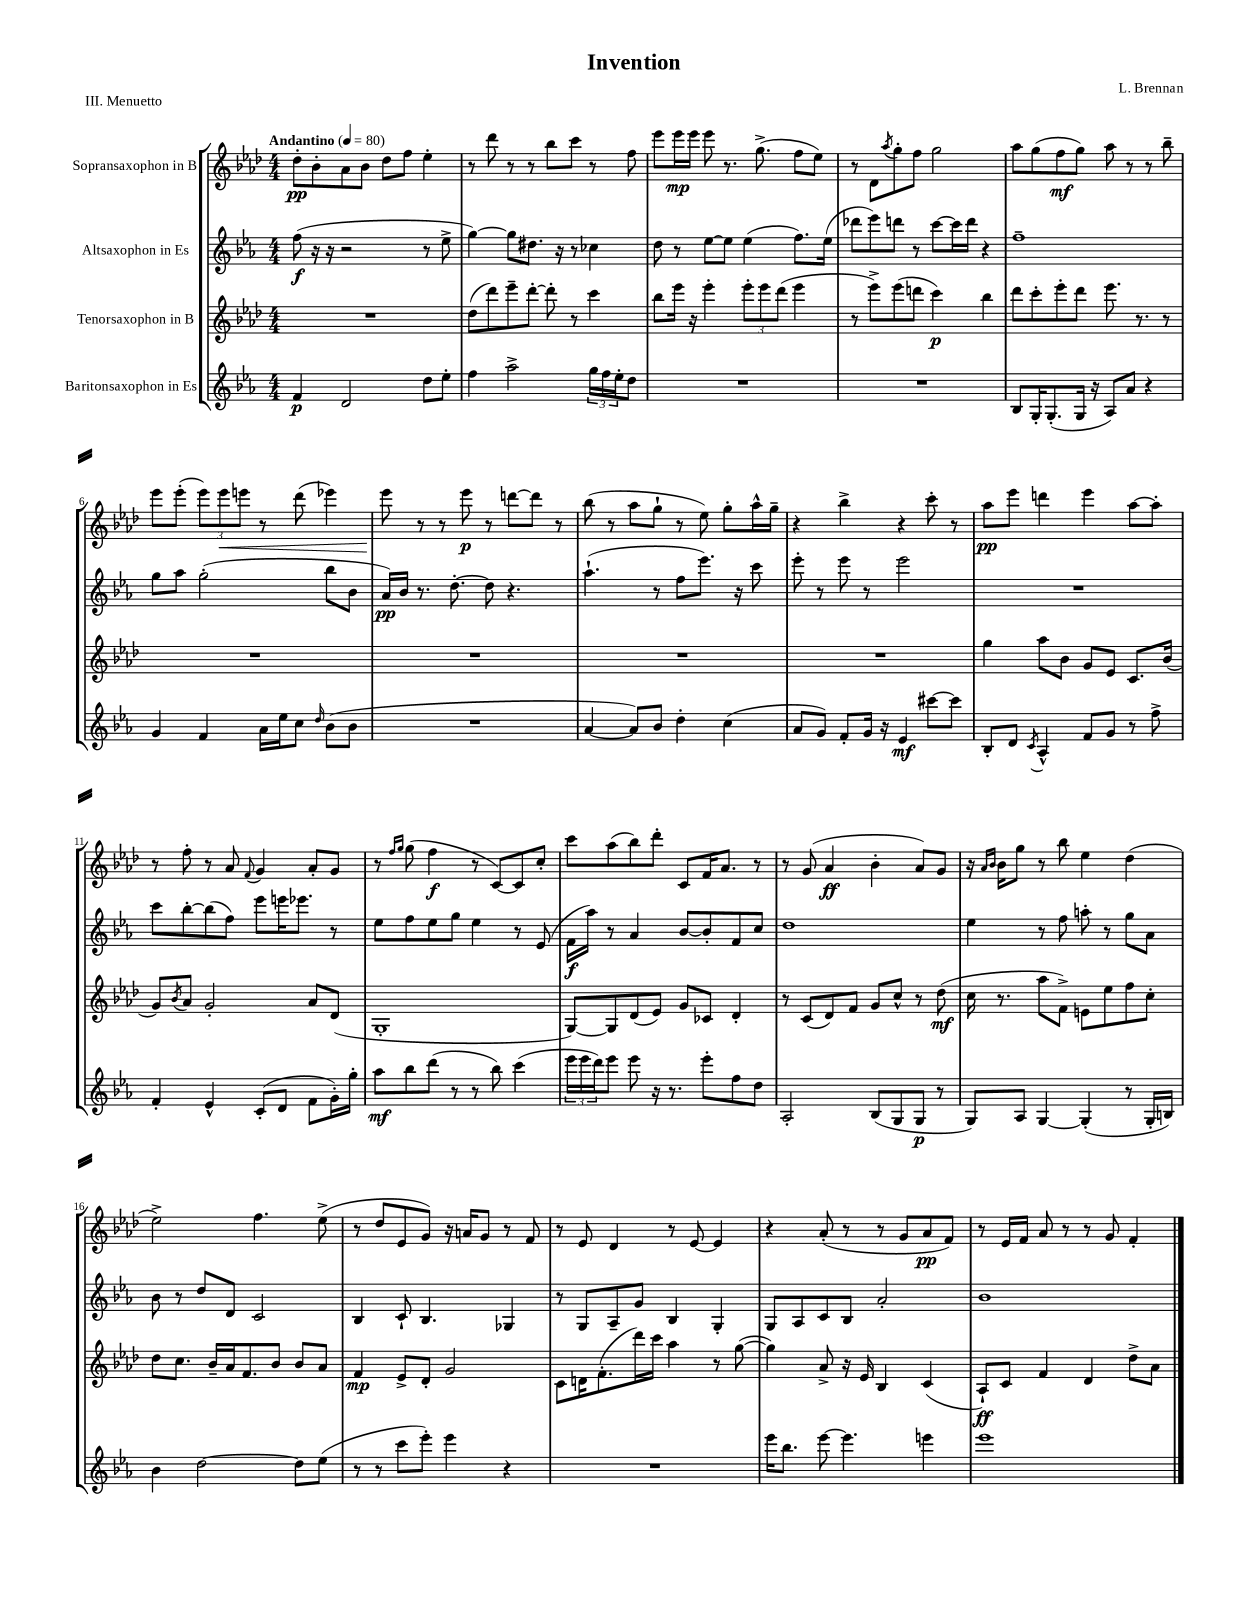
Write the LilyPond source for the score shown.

\header { title = "Invention" composer = "L. Brennan" piece = "III. Menuetto" }
<<
\new StaffGroup <<
\new Staff = "s0" \with { instrumentName = "Sopransaxophon in B" } {
    \clef treble \key aes \major \numericTimeSignature \time 4/4 \tempo "Andantino" 4 = 80
    des''8-.\pp bes'8-. aes'8 bes'8 des''8 f''8 ees''4-. |
    r8 des'''8 r8 r8 bes''8 c'''8 r8 f''8 |
    ees'''8 ees'''16\mp ees'''16 ees'''8 r8. g''8.->( f''8 ees''8) |
    r8 des'8 \acciaccatura { aes''8 } g''8-. f''8 g''2 |
    aes''8 g''8( f''8\mf g''8) aes''8 r8 r8 bes''8-- |
    ees'''8 ees'''8-.( \tuplet 3/2 { ees'''8) ees'''8\< e'''8 } r8 des'''8( ees'''4) |
    ees'''8\! r8 r8 ees'''8\p r8 d'''8~ d'''8 r8 |
    bes''8( r8 aes''8 g''8-! r8 ees''8) g''8-. aes''16-^ g''16-- |
    r4 bes''4-> r4 c'''8-. r8 |
    aes''8\pp ees'''8 d'''4 ees'''4 aes''8~ aes''8-. |
    r8 f''8-. r8 aes'8 \appoggiatura { f'8 } g'4 aes'8-. g'8 |
    r8 \grace { f''16 g''16 } g''8( f''4\f r8 c'8~) c'8 c''8-. |
    c'''8 aes''8( bes''8) des'''8-. c'8 f'16 aes'8. r8 |
    r8 g'8( aes'4\ff bes'4-. aes'8) g'8 |
    r16 \grace { aes'16 bes'16 } bes'16 g''8 r8 bes''8 ees''4 des''4( |
    ees''2->) f''4. ees''8->( |
    r8 des''8 ees'8 g'8) r16 a'16 g'8 r8 f'8 |
    r8 ees'8 des'4 r8 ees'8~ ees'4 |
    r4 aes'8-.( r8 r8 g'8 aes'8\pp f'8) |
    r8 ees'16 f'16 aes'8 r8 r8 g'8 f'4-. \bar "|." |
}
\new Staff = "s1" \with { instrumentName = "Altsaxophon in Es" } {
    \clef treble \key ees \major \numericTimeSignature \time 4/4
    f''8\f( r16 r16 r2 r8 ees''8-> |
    g''4~) g''8 dis''8. r16 r8 ces''4 |
    d''8 r8 ees''8~ ees''8 ees''4( f''8.) ees''16( |
    des'''8 ees'''8) d'''8 r8 c'''8~ c'''16 d'''16 r4 |
    f''1-- |
    g''8 aes''8 g''2-.( bes''8 bes'8 |
    aes'16\pp) bes'16 r8. d''8.~-. d''8 r4. |
    aes''4.-!( r8 f''8 ees'''8.) r16 c'''8 |
    ees'''8-. r8 ees'''8 r8 ees'''2 |
    R1 |
    c'''8 bes''8~-. bes''8( f''8) ees'''8 e'''16 ees'''8. r8 |
    ees''8 f''8 ees''8 g''8 ees''4 r8 ees'8( |
    f'16\f aes''16) r8 aes'4 bes'8~ bes'8-. f'8 c''8 |
    d''1 |
    ees''4 r8 f''8 a''8-. r8 g''8 aes'8 |
    bes'8 r8 d''8 d'8 c'2 |
    bes4 c'8-! bes4. ges4 |
    r8 g8 aes8-- g'8 bes4 g4-. |
    g8 aes8 c'8 bes8 aes'2-. |
    bes'1 \bar "|." |
}
\new Staff = "s2" \with { instrumentName = "Tenorsaxophon in B" } {
    \clef treble \key aes \major \numericTimeSignature \time 4/4
    R1 |
    des''8( des'''8) ees'''8-- des'''8~-. des'''8-. r8 c'''4 |
    bes''8 ees'''16 r16 ees'''4-. \tuplet 3/2 { ees'''8-. ees'''8 des'''8( } ees'''4 |
    r8 ees'''8->) ees'''8( d'''8 c'''4\p) bes''4 |
    des'''8 c'''8-. ees'''8-. des'''8 ees'''8. r8. r8 |
    R1 |
    R1 |
    R1 |
    R1 |
    g''4 aes''8 bes'8 g'8 ees'8 c'8. bes'16( |
    g'8) \acciaccatura { bes'8 } aes'8 g'2-. aes'8 des'8( |
    g1-. |
    g8~) g8 des'8( ees'8) g'8 ces'8 des'4-. |
    r8 c'8( des'8) f'8 g'8 c''8-^ r8 des''8\mf( |
    c''16 r8. aes''8 f'8->) e'8 ees''8 f''8 c''8-. |
    des''8 c''8. bes'16-- aes'16 f'8. bes'8 bes'8 aes'8 |
    f'4\mp ees'8-> des'8-. g'2 |
    c'8 d'16 f'8.-.( des'''16) c'''16 aes''4 r8 g''8~( |
    g''4) aes'8-> r16 ees'16 bes4 c'4( |
    aes8-!\ff) c'8 f'4 des'4 des''8-> aes'8 \bar "|." |
}
\new Staff = "s3" \with { instrumentName = "Baritonsaxophon in Es" } {
    \clef treble \key ees \major \numericTimeSignature \time 4/4
    f'4\p d'2 d''8 ees''8-. |
    f''4 aes''2-> \tuplet 3/2 { g''16 f''16 ees''16-. } d''8 |
    R1 |
    R1 |
    bes8 g16-. g8.-.( g16 r16 aes8) aes'8 r4 |
    g'4 f'4 aes'16 ees''16 c''8 \grace { d''16 } bes'8( bes'8 |
    R1 |
    aes'4~ aes'8) bes'8 d''4-. c''4( |
    aes'8 g'8) f'8-. g'16 r16 ees'4\mf cis'''8~ cis'''8 |
    bes8-. d'8 \acciaccatura { c'8 } aes4-^ f'8 g'8 r8 f''8-> |
    f'4-. ees'4-^ c'8-.( d'8 f'8 g'16-.) g''16-. |
    aes''8\mf bes''8 d'''8( r8 r8 bes''8) c'''4( |
    \tuplet 3/2 { ees'''16 ees'''16 d'''16) } ees'''8 ees'''8 r16 r8. ees'''8-. f''8 d''8 |
    aes2-. bes8( g8 g8\p r8 |
    g8) aes8 g4~ g4-.( r8 g16-. b16) |
    bes'4 d''2~ d''8 ees''8( |
    r8 r8 c'''8 ees'''8-.) ees'''4 r4 |
    R1 |
    ees'''16 bes''8. ees'''8~ ees'''4. e'''4 |
    ees'''1 \bar "|." |
}
>>
>>
